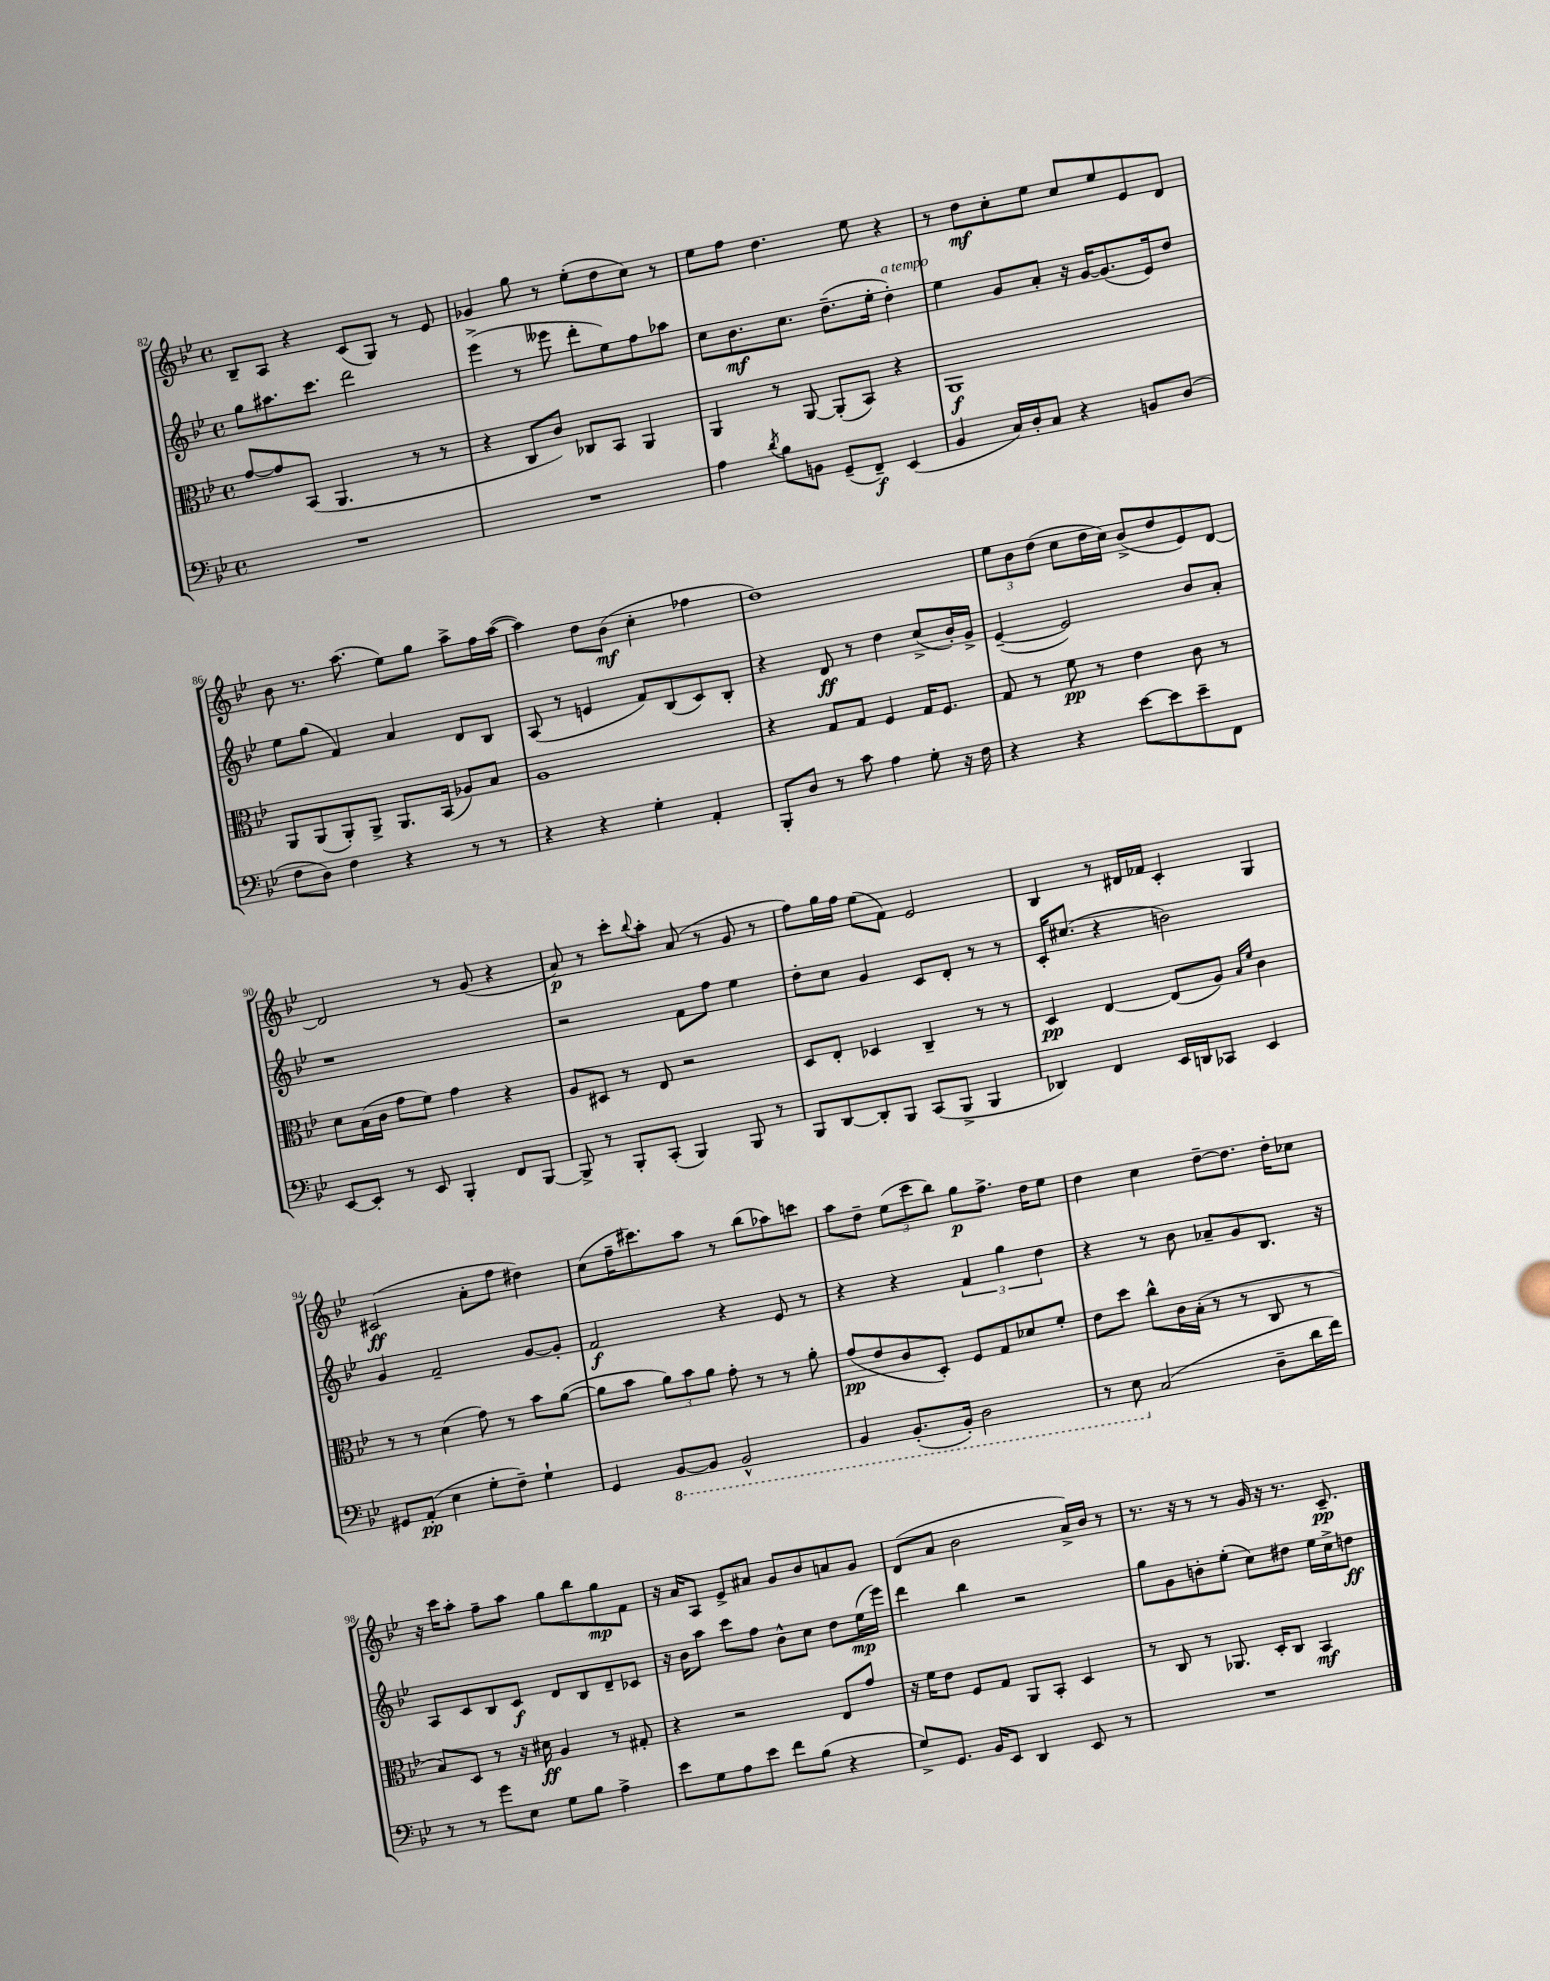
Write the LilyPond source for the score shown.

<<
\new StaffGroup <<
\new Staff = "s0" {
    \clef treble \key bes \major \defaultTimeSignature \time 4/4
    bes8-- a8 r4 c'8( g8) r8 ees'8 |
    ges'4 g''8 r8 ees''8-.( d''8 c''8) r8 |
    ees''8 f''8 d''4. ees''8 r4 |
    r8 d''8\mf c''8-. ees''8 c''8 ees''8 ees'8 d'8 |
    bes'8 r8. a''8.( ees''8) g''8 a''8-> f''16 a''16~( |
    a''4) d''8 bes'8\mf( c''4-. fes''4 |
    d''1) |
    \tuplet 3/2 { ees''8 bes'8 d''8( } c''8 d''16 c''16) bes'8->( d''8 ees'8) d'8~ |
    d'2 r8 g'8( r4 |
    a'8\p) r8 c'''8-. \appoggiatura { bes''8 } a''8-. a'8( r8 g'8 r8 |
    f''8) g''16 f''16 ees''8( f'8) ees'2 |
    bes4 r8 dis'16 fes'16 c'4-. g4 |
    cis'2\ff( a'8-. f''8 dis''4) |
    c''8( f''16-- cis'''8.) a''8 r8 bes''8( aes''8) c'''8 |
    a''8 d''8-- \tuplet 3/2 { ees''8( c'''8 bes''8) } g''8\p f''8.-> d''16 ees''8 |
    d''4 c''4 d''8~-- d''8. d''16-. ces''8 |
    r16 c'''16 a''8-. f''8-- a''8 g''8 bes''8 g''8\mp f'8 |
    r16 a'16 a8 ees'8-> ais'8 g'8 bes'8 a'8 g'8 |
    d'8( a'8 bes'2 a'16->) bes'16 r8 |
    r8. r16 r8 r8 g'16 r16 r8. c'8.--\pp \bar "|." |
}
\new Staff = "s1" {
    \clef treble \key bes \major \defaultTimeSignature \time 4/4
    g''8 ais''8. c'''8. d'''2 |
    ees'''4->( r8 eeses'''8 d'''8-. ees''8) f''8 aes''8 |
    c''8 bes'8.\mf c''8. d''8.--( ees''16-. d''4-.^\markup { \italic "a tempo" }) |
    ees''4 g'8 a'8-. r16 g'16~ g'8.( ees'16) d''8 |
    ees''8 g''8( f'4) a'4 d'8 bes8 |
    a8( r8 e'4 f'8) bes8( c'8) bes8-. |
    r4 d'8\ff r8 d''4 c''8->( bes'16-.) g'16-> |
    ees'4~--( ees'2) bes'8 a'8-. |
    r1 |
    r2 f'8 f''8 ees''4 |
    d''8-. c''8 g'4 c'8 d'8-. r8 r8 |
    c'16-. cis''8.( r4 b'2) |
    g'4 f'2-- g'8~ g'8-. |
    f'2\f r4 ees'8 r8 |
    r4 r4 \tuplet 3/2 { f'4 g''4 d''4 } |
    r4 r8 bes'8 aes'8-- g'8 bes8. r16 |
    a8 c'8 bes8 c'8\f d'8 bes8 d'8-- ces'8 |
    r16 bes'16 a''8 c'''8 f''8 bes'8-^ c''8 d''8 ees''16\mp( ees'''16) |
    d'''4 bes''4 r2 |
    g''8 g'8 b'8-. ees''8-.( c''8) dis''8 ees''16 c''16-> d''8\ff \bar "|." |
}
\new Staff = "s2" {
    \clef alto \key bes \major \defaultTimeSignature \time 4/4
    g'8~ g'8 bes,8( a,4. r8 r8 |
    r4 c8 c'8) ces8 bes,8 a,4 |
    a,4 r8 a,8~ a,8-.( bes,8) r4 |
    a,1\f |
    a,8 a,8( a,8-.) a,8-> a,8. bes,16( aes8) bes8 |
    a1 |
    r4 g8 g8 f4 g16 f8. |
    g8 r8 f'8\pp r8 ees'4 c'8 r8 |
    d'8 bes16( c'16 g'8 f'8) g'4 r4 |
    a8 dis8 r8 ees8 r2 |
    d8 ees8-. des4 c4-- r8 r8 |
    d4\pp ees4~ ees8( a8) \grace { bes16 f'16 } c'4 |
    r8 r8 d'4( g'8) r8 bes'8 a'8~( |
    a'8 bes'8 \tuplet 3/2 { a'8) bes'8 a'8 } g'8-. r8 r8 a'8-. |
    g'8\pp( ees'8 c'8 d8-.) f8 g8 des'8 f'8-. |
    ees'8 d''8 c''8-^ c'16 bes16-.( r8 r8 c8 r8 |
    bes8) d8 r8 r16 dis'16\ff a4 r8 gis8-. |
    r4 r2 ees8 g'8 |
    r16 f'16 ees'8 f8 g8 a,8 bes,8-. d4 |
    r8 c8 r8 aes,8. d16-. c8 bes,4\mf \bar "|." |
}
\new Staff = "s3" {
    \clef bass \key bes \major \defaultTimeSignature \time 4/4
    R1 |
    R1 |
    a4 \acciaccatura { d'8 } bes8 b,8 g,8--( f,8--\f) ees,4( |
    bes,4 c16) d16-. c8 r4 b,8 d8( |
    f8 d8) f4 r4 r8 r8 |
    r4 r4 g4-. a,4-. |
    bes,,8-. d8 r8 c'8 a4 g8-. r16 f16 |
    r4 r4 ees'8~ ees'8 ees'8-- f,8 |
    ees,8~ ees,8-. r8 ees,8 bes,,4-. f,8 bes,,8~ |
    bes,,8-> r8 bes,,8-. c,8-.( bes,,4) bes,,8 r8 |
    bes,,8 d,8~ d,8-. bes,,8 c,8( bes,,8-> bes,,4 |
    des,4) f,4 ees,16 d,16 ces,8 ees,4 |
    gis,8 a,8-.\pp( ees4 g8-. f8--) g4-! |
    g,4 \ottava #-1 bes,,8~ bes,,8 bes,,2-^ |
    bes,,4 bes,,8.-.( bes,,16-.) d,2 |
    r8 ees,8 \ottava #0 c2( d8-- d'16 f'16) |
    r8 r8 g'8 ees8 g8 bes8 a4-> |
    ees'8 g8 a8 ees'8 f'8 bes8( r4 |
    g8->) g,8. bes,16 ees,8 d,4 ees,8 r8 |
    R1 \bar "|." |
}
>>
>>
\layout { \context { \Score currentBarNumber = #82 } }
